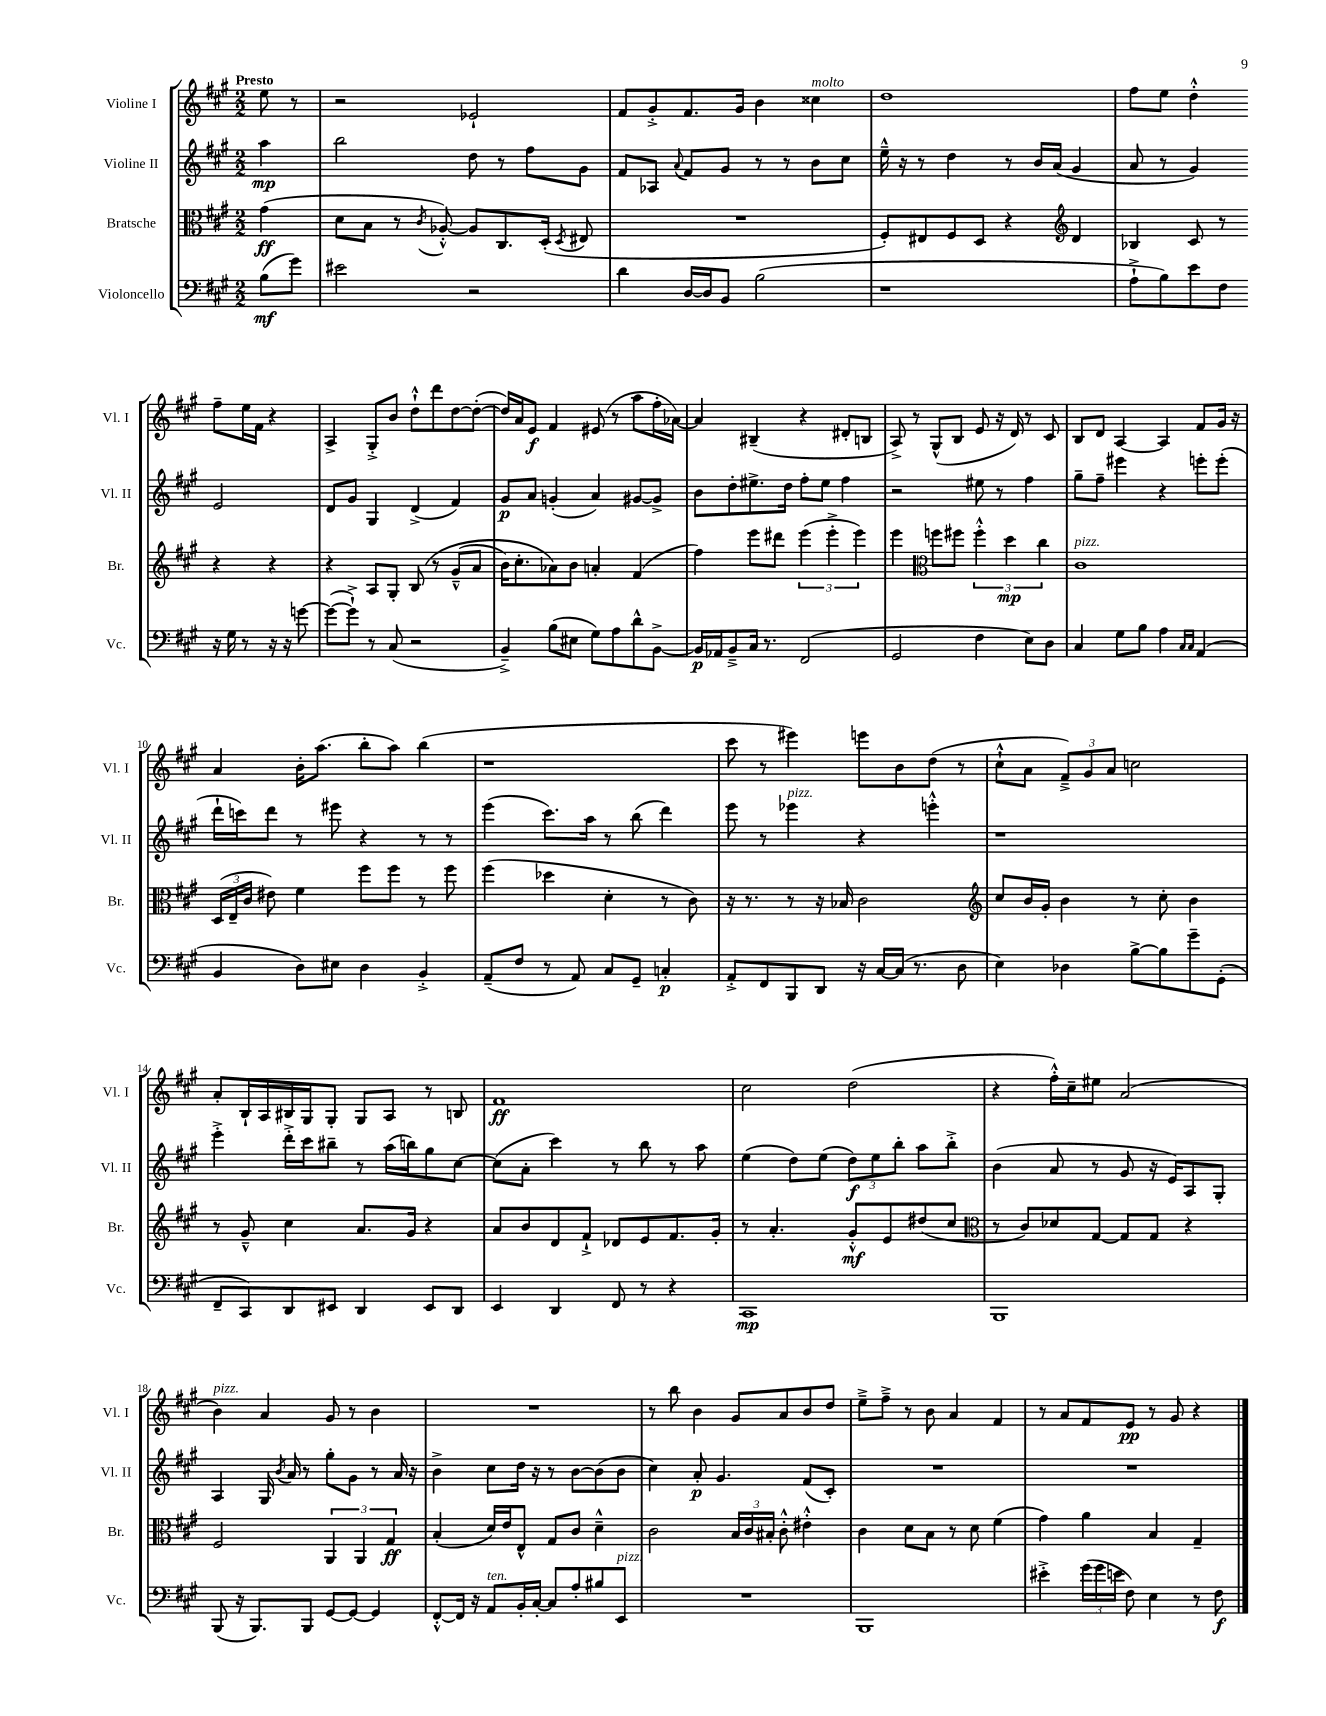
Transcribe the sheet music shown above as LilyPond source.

<<
\new StaffGroup <<
\new Staff = "s0" \with { instrumentName = "Violine I" shortInstrumentName = "Vl. I" } {
    \clef treble \key a \major \numericTimeSignature \time 2/2 \partial 4 \tempo "Presto"
    \autoBeamOff e''8 r8 |
    r2 ees'2-! |
    fis'8[ gis'8-.-> fis'8. gis'16] b'4 cisis''4^\markup { \italic "molto" } |
    d''1 |
    fis''8[ e''8] d''4-.-^ fis''8[-- e''16 fis'16] r4 |
    a4-> gis8[-.-> b'8] d''8[-!-^ d'''8 d''8~ d''8]~-.( |
    d''16[) a'16 e'8]\f fis'4 eis'8( r8 a''8[ fis''16-. aes'16]~) |
    aes'4 bis4--( r4 dis'8[-. b8] |
    a8->) r8 gis8[-^( b8] e'8 r16 d'16) r8 cis'8 |
    b8[ d'8] a4~ a4 fis'8[ gis'16] r16 |
    a'4 b'16[-. a''8.]( b''8[-. a''8]) b''4( |
    r1 |
    cis'''8 r8 eis'''4) e'''8[ b'8 d''8]( r8 |
    cis''8[-!-^ a'8] \tuplet 3/2 { fis'8[--->) gis'8 a'8] } c''2 |
    a'8[-. b16-! a16 bis16 gis16 gis8]-. gis8[ a8] r8 b8 |
    fis'1\ff |
    cis''2 d''2( |
    r4 fis''16[-.-^) cis''16-- eis''8] a'2( |
    b'4^\markup { \italic "pizz." }) a'4 gis'8 r8 b'4 |
    R1 |
    r8 b''8 b'4 gis'8[ a'8 b'8 d''8] |
    e''8[---> fis''8]---> r8 b'8 a'4 fis'4 |
    r8 a'8[ fis'8 e'8]\pp r8 gis'8 r4 \bar "|." |
}
\new Staff = "s1" \with { instrumentName = "Violine II" shortInstrumentName = "Vl. II" } {
    \clef treble \key a \major \numericTimeSignature \time 2/2 \partial 4
    \autoBeamOff a''4\mp |
    b''2 d''8 r8 fis''8[ gis'8] |
    fis'8[ aes8] \appoggiatura { a'8 } fis'8[ gis'8] r8 r8 b'8[ cis''8] |
    e''16---^ r16 r8 d''4 r8 b'16[ a'16]( gis'4 |
    a'8 r8 gis'4) e'2 |
    d'8[ gis'8] gis4 d'4->( fis'4) |
    gis'8[\p a'8] g'4-.( a'4) gis'8[~ gis'8]-> |
    b'8[ d''8-. eis''8.-> d''16] fis''8[-. eis''8] fis''4 |
    r2 eis''8 r8 fis''4 |
    gis''8[-- fis''8]-- eis'''4 r4 e'''8[-. e'''8]-.( |
    d'''16[-! c'''16) d'''8] r8 eis'''8 r4 r8 r8 |
    e'''4( cis'''8.[) a''16] r8 b''8( d'''4) |
    e'''8 r8 ees'''4^\markup { \italic "pizz." } r4 e'''4-.-^ |
    r1 |
    e'''4-.-> d'''16[-.-> cis'''16 bis''8]-- r8 a''16[( b''16) gis''8 cis''8]~ |
    cis''8[( a'8]-. cis'''4) r8 b''8 r8 a''8 |
    e''4( d''8[) e''8]( \tuplet 3/2 { d''8[\f) e''8 b''8]-. } a''8[ b''8]-.-> |
    b'4( a'8 r8 gis'8 r16 e'16[) a8 gis8]-. |
    a4 gis16 \acciaccatura { b'8 } a'16 r8 gis''8[-. gis'8] r8 a'16 r16 |
    b'4-> cis''8[ d''16] r16 r8 b'8[~ b'8( b'8] |
    cis''4) a'8-.\p gis'4. fis'8[( cis'8]-.) |
    R1 |
    R1 \bar "|." |
}
\new Staff = "s2" \with { instrumentName = "Bratsche" shortInstrumentName = "Br." } {
    \clef alto \key a \major \numericTimeSignature \time 2/2 \partial 4
    \autoBeamOff gis'4\ff( |
    d'8[ b8] r8 \acciaccatura { cis'8 } aes8~-.-^) aes8[ cis8. d16]-.( \acciaccatura { d8 } eis8 |
    R1 |
    fis8[-.) eis8 fis8 d8] r4 \clef treble d'4 |
    bes4 cis'8 r8 r4 r4 |
    r4 a8[ gis8]-. b8\( r8 gis'8[---^( a'8] |
    b'16[) cis''8.-. aes'8\) b'8] a'4-. fis'4( |
    fis''4) e'''8[ dis'''8] \tuplet 3/2 { e'''4( e'''4-.-> e'''4) } |
    e'''4 \clef alto f''8[ fis''8] \tuplet 3/2 { fis''4-.-^ d''4\mp cis''4 } |
    cis'1^\markup { \italic "pizz." } |
    \tuplet 3/2 { d16[( e16-- cis'16] } eis'8) fis'4 fis''8[ fis''8] r8 fis''8 |
    fis''4( des''4 d'4-. r8 cis'8) |
    r16 r8. r8 r16 bes16 cis'2 |
    \clef treble cis''8[ b'16 gis'16]-. b'4 r8 cis''8-. b'4 |
    r8 gis'8---^ cis''4 a'8.[ gis'16] r4 |
    a'8[ b'8 d'8 fis'8]-!-> des'8[ e'8 fis'8. gis'16]-. |
    r8 a'4.-. gis'8[-.-^\mf e'8 dis''8( cis''8] |
    \clef alto r8 cis'8[) des'8 gis8]~ gis8[ gis8] r4 |
    fis2 \tuplet 3/2 { a,4 a,4 gis4\ff } |
    b4-.( d'16[) e'16 e8]-^ gis8[ cis'8] d'4---^ |
    cis'2 \tuplet 3/2 { b16[ cis'16 bis16]-. } cis'8-.-^ eis'4-.-^ |
    cis'4 d'8[ b8] r8 d'8 fis'4( |
    gis'4) a'4 b4 gis4-- \bar "|." |
}
\new Staff = "s3" \with { instrumentName = "Violoncello" shortInstrumentName = "Vc." } {
    \clef bass \key a \major \numericTimeSignature \time 2/2 \partial 4
    \autoBeamOff b8[\mf( gis'8]) |
    eis'2 r2 |
    d'4 d16[~ d16 b,8] b2( |
    r1 |
    a8[-!-> b8) e'8 fis8] r16 gis16 r8 r16 r16 g'8~ |
    g'8[~( g'8]-!->) r8 cis8( r2 |
    b,4--->) b8[( eis8] gis8[) a8 d'8-^ b,8]~-> |
    b,16[\p aes,16 b,8---> cis16] r8. fis,2( |
    gis,2 fis4 e8[) d8] |
    cis4 gis8[ b8] a4 \grace { cis16[ cis16] } a,4( |
    b,4 d8[) eis8] d4 b,4-.-> |
    a,8[--( fis8] r8 a,8) cis8[ gis,8]-- c4-.\p |
    a,8[-.-> fis,8 b,,8 d,8] r16 cis16[~ cis16]( r8. d8 |
    e4) des4 b8[~-> b8 gis'8-- gis,8]-.( |
    fis,8[-- cis,8) d,8 eis,8] d,4 eis,8[ d,8] |
    e,4 d,4 fis,8 r8 r4 |
    cis,1\mp |
    b,,1 |
    b,,8( r16 b,,8.[) b,,8] gis,8[~ gis,8]~ gis,4 |
    fis,8[~-.-^ fis,16] r16 a,8[^\markup { \italic "ten." } b,16-. cis16]~-. cis8[ a8-. bis8 e,8]^\markup { \italic "pizz." } |
    R1 |
    b,,1 |
    eis'4-.-> \tuplet 3/2 { gis'16[( gis'16 e'16] } fis8) e4 r8 fis8\f \bar "|." |
}
>>
>>
